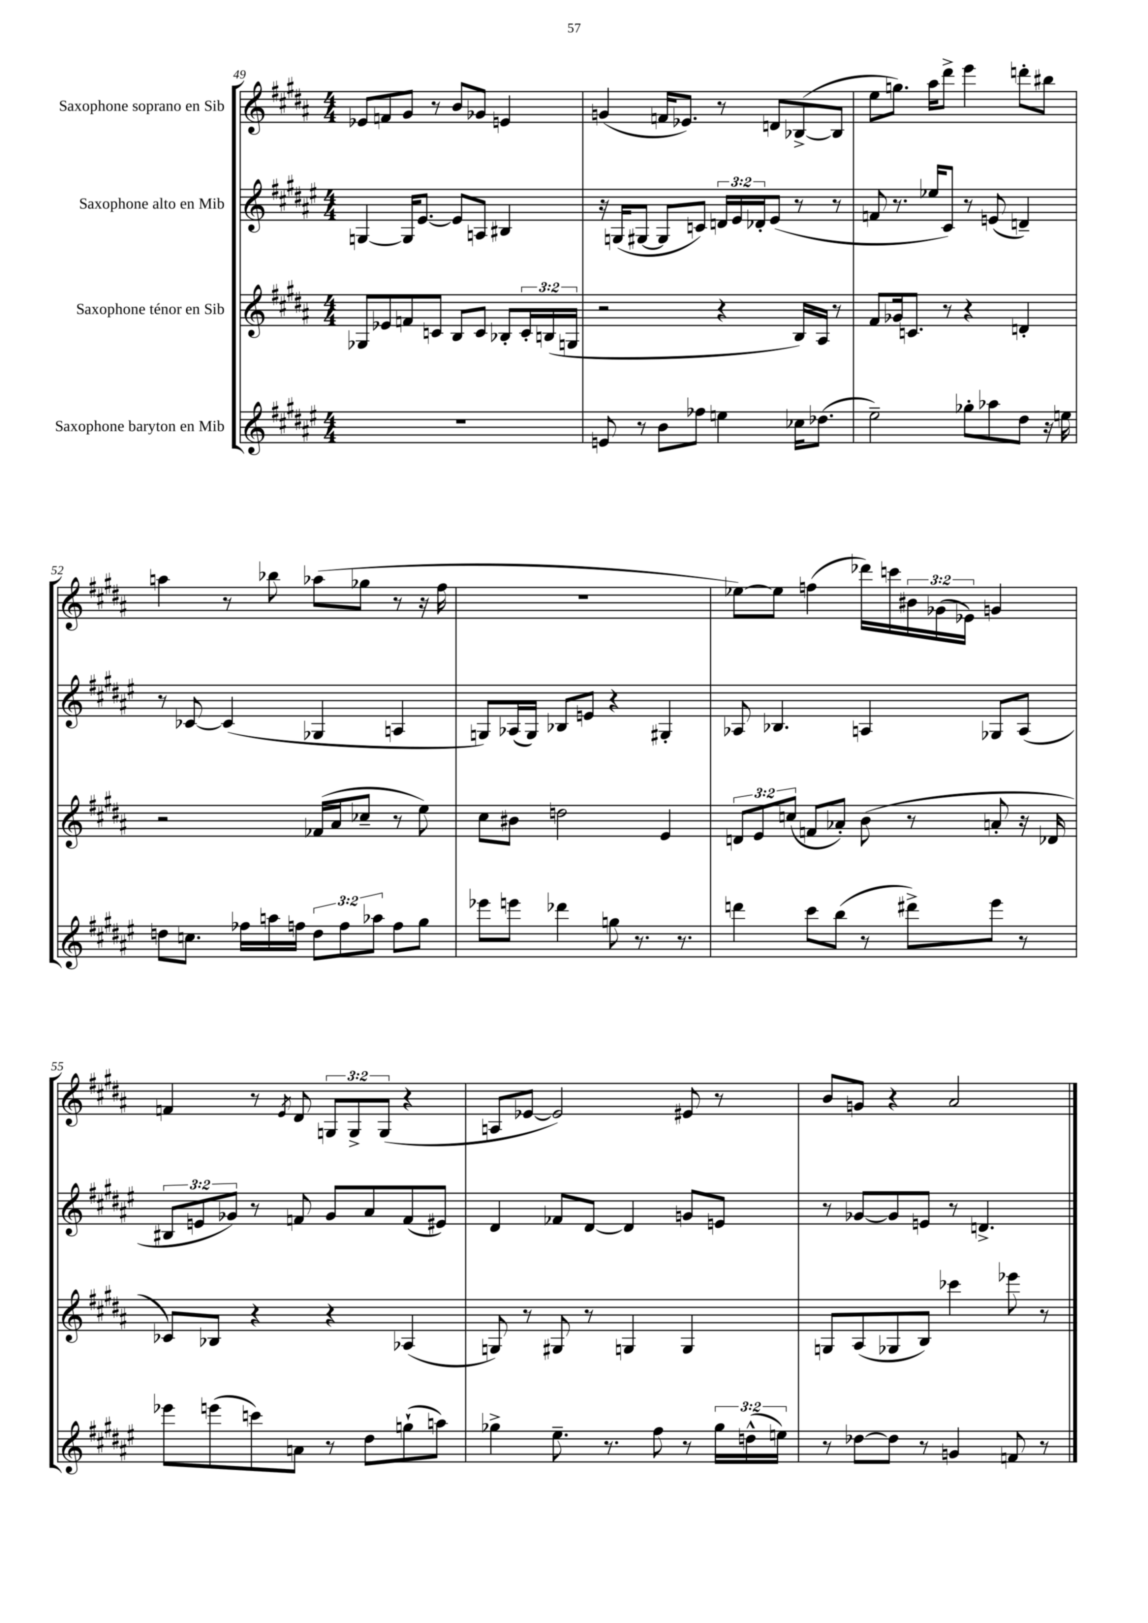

**kern	**kern	**kern	**kern
*staff4	*staff3	*staff2	*staff1
*clefG2	*clefG2	*clefG2	*clefG2
*k[f#c#g#d#a#e#]	*k[f#c#g#d#a#]	*k[f#c#g#d#a#e#]	*k[f#c#g#d#a#]
*M4/4	*M4/4	*M4/4	*M4/4
1r	8G-	[4G	8e-
.	8e-	.	8f
.	8f	16G]	8g#
.	.	[8.e#	.
.	8c	.	8r
.	8B	8e#]	8b
.	8c	8A	8g-
.	8B-'	4B#	4e
.	24c'	.	.
.	(24B	.	.
.	24G	.	.
=	=	=	=
8e	2r	16r	(4g
.	.	(16G	.
8r	.	[8G#	.
8b	.	8G#]	16f
.	.	.	8.e-)
8ff-	.	8c)	.
4ee	4r	24d	8r
.	.	24e#	.
.	.	24d-'	.
.	.	(8e#	8d
16cc-	16B)	8r	([8B-^
(8.dd-	16A#	.	.
.	8r	8r	8B-]
=	=	=	=
2ee#~)	8f#	8f	8ee
.	16g-	8.r	8.gg)
.	8.c	.	.
.	.	16ee-	16aa#
.	8r	8c#)	8ddd#^
8gg-'	4r	8r	4eee
8aa-	.	(8e	.
8dd#	4d'	4d~)	8ddd'
16r	.	.	8bb#
16ee	.	.	.
=	=	=	=
8dd	2r	8r	4aa
8.cc	.	[8c-	.
.	.	(4c-]	8r
16ff-	.	.	.
16aa	.	.	8bb-
16ff	.	.	.
12dd	(16f-	4G-	(8aa-
.	16a#	.	.
12ff	.	.	.
.	8cc-~	.	8gg-
12aa-	.	.	.
8ff	8r	4A	8r
8gg#	8ee)	.	16r
.	.	.	16ff#
=	=	=	=
8eee-	8cc#	8G)	1r
8eee	8b#	(16A-	.
.	.	16G)	.
4ddd-	2dd	8B-	.
.	.	8e	.
8gg	.	4r	.
8.r	.	.	.
.	4e	4G#'	.
8.r	.	.	.
=	=	=	=
4ddd	12d	8A-	[8ee-)
.	12e	.	.
.	.	4.B-	8ee-]
.	(12cc	.	.
8ccc#	8f	.	(4ff
(8bb	8a-')	.	.
8r	(8b	4A	16ddd-)
.	.	.	16ccc
8ddd#^)	8r	.	24b#
.	.	.	(24g-
.	.	.	24e-)
8eee#	8a'	8G-	4g
8r	16r	(8A	.
.	16d-	.	.
=	=	=	=
8eee-	8c-)	12B#	4f
.	.	12e	.
(8eee	8B-	.	.
.	.	12g-)	.
8ccc)	4r	8r	8r
.	.	.	8qe
8a	.	8f	8d#
8r	4r	8g-	12G
.	.	.	12G^
8dd#	.	8a#	.
.	.	.	(12G
(8gg`	(4A-	(8f	4r
8aa)	.	8e#)	.
=	=	=	=
4gg-^	8G)	4d#	8A
.	8r	.	[8e-
8.ee#~	8G#	8f-	2e-])
.	8r	[8d#	.
8.r	.	.	.
.	4G	4d#]	.
8ff#	.	.	.
8r	4G	8g	8e#
24gg-	.	8e	8r
(24dd^^	.	.	.
24ee)	.	.	.
=	=	=	=
8r	8G	8r	8b
[8dd-	(8A#	[8g-	8g
8dd-]	8G-	8g-]	4r
8r	8B)	8e	.
4g	4ccc-	8r	2a#
.	.	4.d^	.
8f	8eee-	.	.
8r	8r	.	.
==	==	==	==
*-	*-	*-	*-
